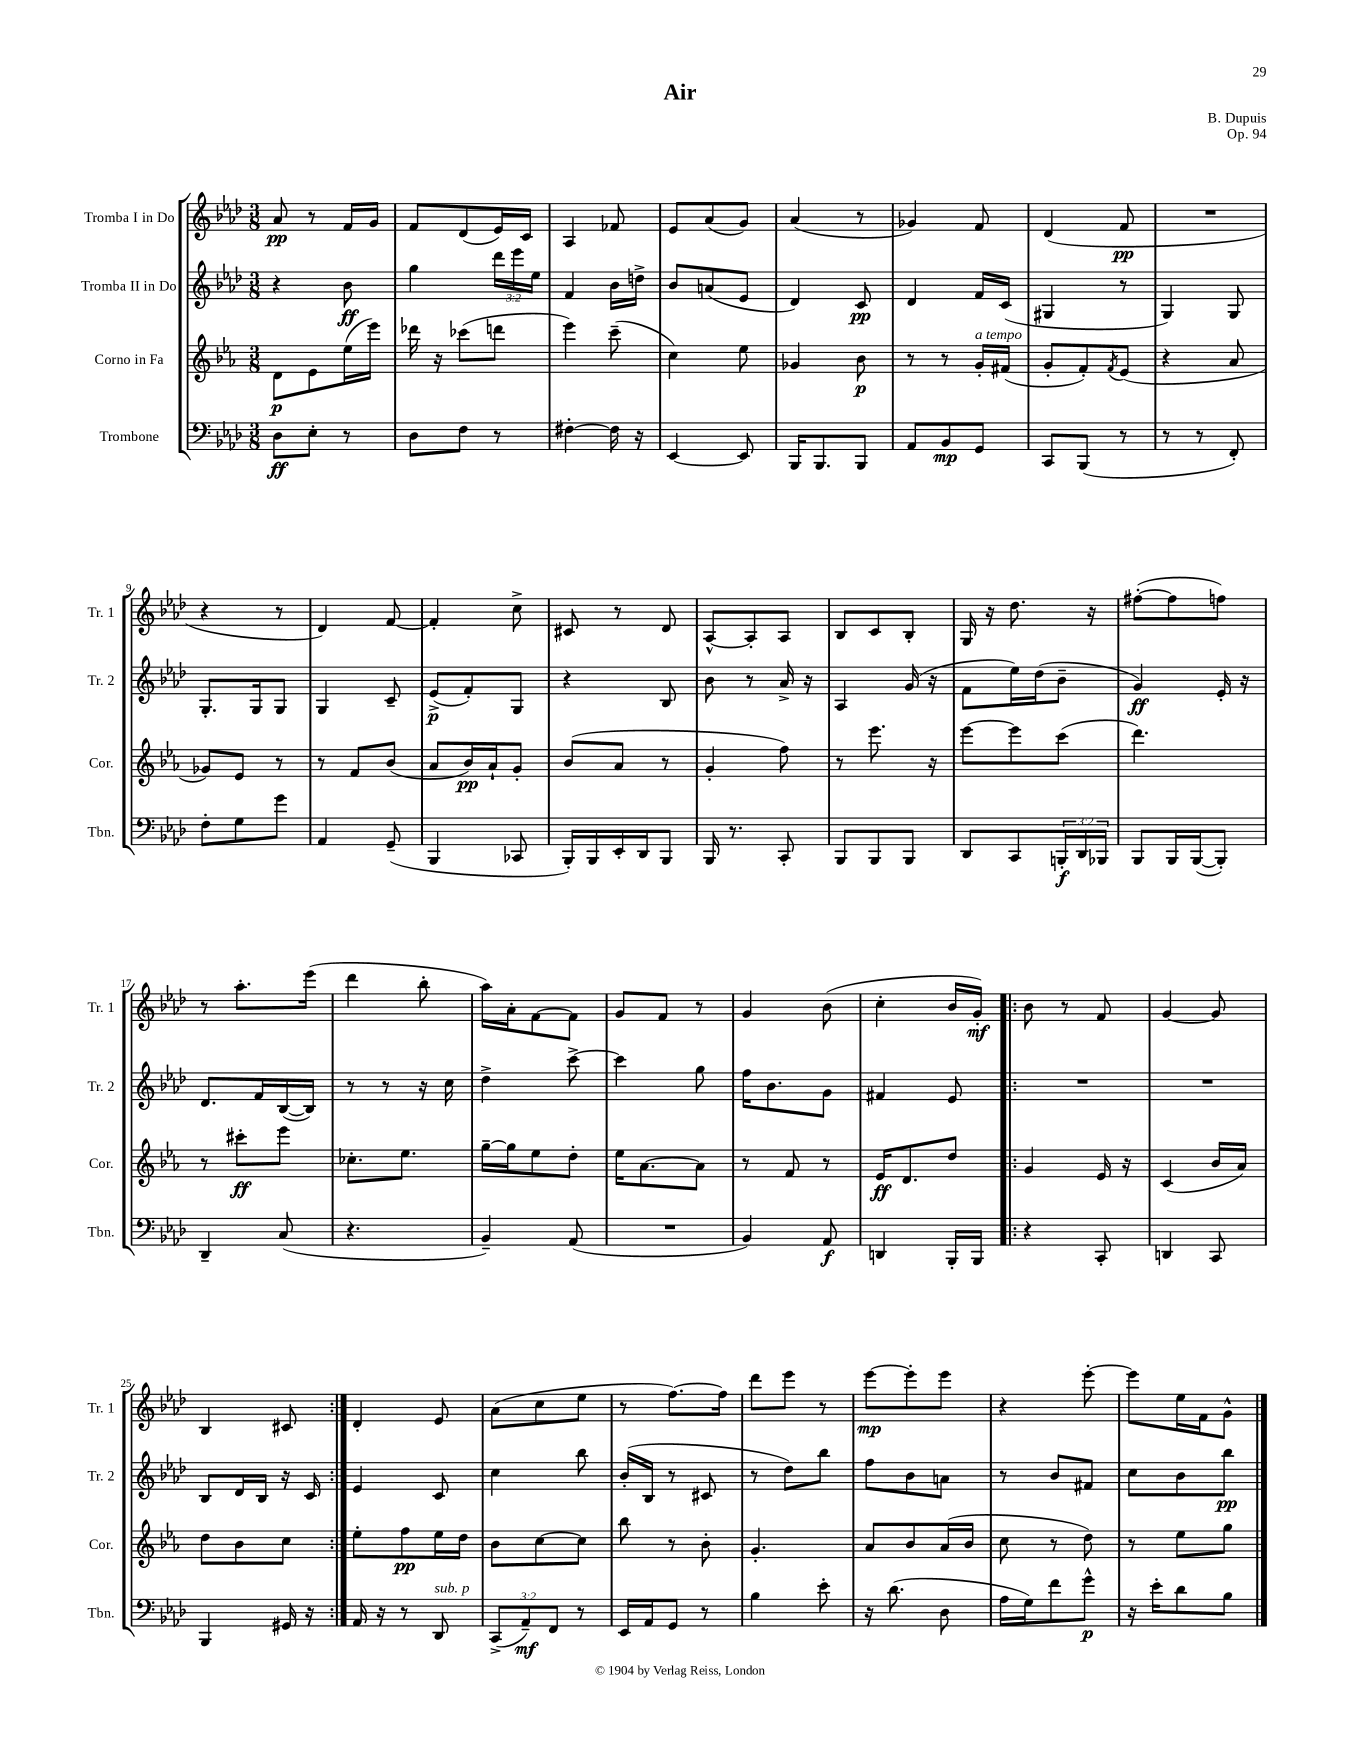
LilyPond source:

\header { title = "Air" composer = "B. Dupuis" opus = "Op. 94" }
<<
\new StaffGroup <<
\new Staff = "s0" \with { instrumentName = "Tromba I in Do" shortInstrumentName = "Tr. 1" } {
    \clef treble \key aes \major \numericTimeSignature \time 3/8
    aes'8\pp r8 f'16 g'16 |
    f'8 des'8( ees'16) c'16 |
    aes4 fes'8 |
    ees'8 aes'8( g'8) |
    aes'4( r8 |
    ges'4) f'8 |
    des'4( f'8\pp |
    R4. |
    r4 r8 |
    des'4) f'8~ |
    f'4-. c''8-> |
    cis'8 r8 des'8 |
    aes8~-^ aes8-. aes8 |
    bes8 c'8 bes8-. |
    g16 r16 des''8. r16 |
    fis''8~-.( fis''8 f''8) |
    r8 aes''8.-. ees'''16( |
    des'''4 bes''8-. |
    aes''16) aes'16-. f'8~ f'8 |
    g'8 f'8 r8 |
    g'4 bes'8( |
    c''4-. bes'16 g'16-.\mf) |
    \repeat volta 2 { bes'8 r8 f'8 |
    g'4~ g'8 |
    bes4 cis'8 | }
    des'4-. ees'8 |
    aes'8( c''8 ees''8 |
    r8 f''8.~) f''16 |
    des'''8 ees'''8 r8 |
    ees'''8~\mp ees'''8-. ees'''8 |
    r4 ees'''8~-. |
    ees'''8 ees''16 f'16 g'8-^ \bar "|." |
}
\new Staff = "s1" \with { instrumentName = "Tromba II in Do" shortInstrumentName = "Tr. 2" } {
    \clef treble \key aes \major \numericTimeSignature \time 3/8 \override Staff.TupletNumber.text = #tuplet-number::calc-fraction-text
    r4 bes'8\ff |
    g''4 \tuplet 3/2 { des'''16 ees'''16 ees''16 } |
    f'4 bes'16 d''16-> |
    bes'8 a'8( ees'8 |
    des'4) c'8\pp |
    des'4 f'16 c'16( |
    gis4 r8 |
    g4) g8 |
    g8.-. g16 g8 |
    g4 c'8-- |
    ees'8->\p( f'8-.) g8 |
    r4 bes8 |
    bes'8 r8 aes'16-> r16 |
    aes4 g'16( r16 |
    f'8 ees''16) des''16( bes'8-- |
    g'4\ff) ees'16-. r16 |
    des'8. f'16 bes16~( bes16) |
    r8 r8 r16 c''16 |
    des''4-> c'''8~-> |
    c'''4 g''8 |
    f''16 bes'8. g'8 |
    fis'4 ees'8 |
    \repeat volta 2 { R4. |
    R4. |
    bes8 des'16 bes16 r16 c'16 | }
    ees'4 c'8 |
    c''4 bes''8 |
    bes'16-.( bes16 r8 cis'8 |
    r8 des''8) bes''8 |
    f''8 bes'8 a'8 |
    r8 bes'8 fis'8 |
    c''8 bes'8 bes''8\pp \bar "|." |
}
\new Staff = "s2" \with { instrumentName = "Corno in Fa" shortInstrumentName = "Cor." } {
    \clef treble \key ees \major \numericTimeSignature \time 3/8
    d'8\p ees'8 ees''16( ees'''16) |
    des'''16 r16 ces'''8( d'''8 |
    ees'''4) c'''8--( |
    c''4) ees''8 |
    ges'4 bes'8\p |
    r8 r8 g'16-.^\markup { \italic "a tempo" } fis'16( |
    g'8-. f'8-.) \acciaccatura { f'8 } ees'8( |
    r4 aes'8 |
    ges'8) ees'8 r8 |
    r8 f'8 bes'8( |
    aes'8 bes'16\pp) aes'16-! g'8-. |
    bes'8( aes'8 r8 |
    g'4-. f''8) |
    r8 ees'''8. r16 |
    ees'''8~ ees'''8 c'''8( |
    d'''4.) |
    r8 cis'''8-.\ff ees'''8 |
    ces''8.-. ees''8. |
    g''16~-- g''16 ees''8 d''8-. |
    ees''16 aes'8.~ aes'8 |
    r8 f'8 r8 |
    ees'16\ff d'8. d''8 |
    \repeat volta 2 { g'4 ees'16 r16 |
    c'4( bes'16 aes'16) |
    d''8 bes'8 c''8 | }
    ees''8-. f''8\pp ees''16 d''16 |
    bes'8 c''8~ c''8 |
    bes''8 r8 bes'8-. |
    g'4.-. |
    aes'8 bes'8 aes'16( bes'16 |
    c''8 r8 d''8) |
    r8 ees''8 g''8 \bar "|." |
}
\new Staff = "s3" \with { instrumentName = "Trombone" shortInstrumentName = "Tbn." } {
    \clef bass \key aes \major \numericTimeSignature \time 3/8 \override Staff.TupletNumber.text = #tuplet-number::calc-fraction-text
    des8\ff ees8-. r8 |
    des8 f8 r8 |
    fis4~-. fis16 r16 |
    ees,4~ ees,8 |
    bes,,16 bes,,8. bes,,8 |
    aes,8 bes,8\mp g,8 |
    c,8 bes,,8( r8 |
    r8 r8 f,8-.) |
    f8-. g8 g'8 |
    aes,4 g,8--( |
    bes,,4 ces,8 |
    bes,,16-.) bes,,16 ees,16-. des,16 bes,,8 |
    bes,,16 r8. c,8-. |
    bes,,8 bes,,8 bes,,8 |
    des,8 c,8 \tuplet 3/2 { b,,16-.\f des,16 bes,,16 } |
    bes,,8 bes,,16 bes,,16~( bes,,8-.) |
    des,4-- c8( |
    r4. |
    bes,4--) aes,8( |
    R4. |
    bes,4) aes,8\f |
    d,4 bes,,16-. bes,,16 |
    \repeat volta 2 { r4 c,8-. |
    d,4 c,8 |
    bes,,4 gis,16 r16 | }
    aes,16 r16 r8 des,8^\markup { \italic "sub. p" } |
    \tuplet 3/2 { c,8->( aes,8--\mf) f,8 } r8 |
    ees,16 aes,16 g,8 r8 |
    bes4 ees'8-. |
    r16 des'8.( des8 |
    aes16 g16) f'8 g'8-^\p |
    r16 ees'16-. des'8 bes8 \bar "|." |
}
>>
>>
